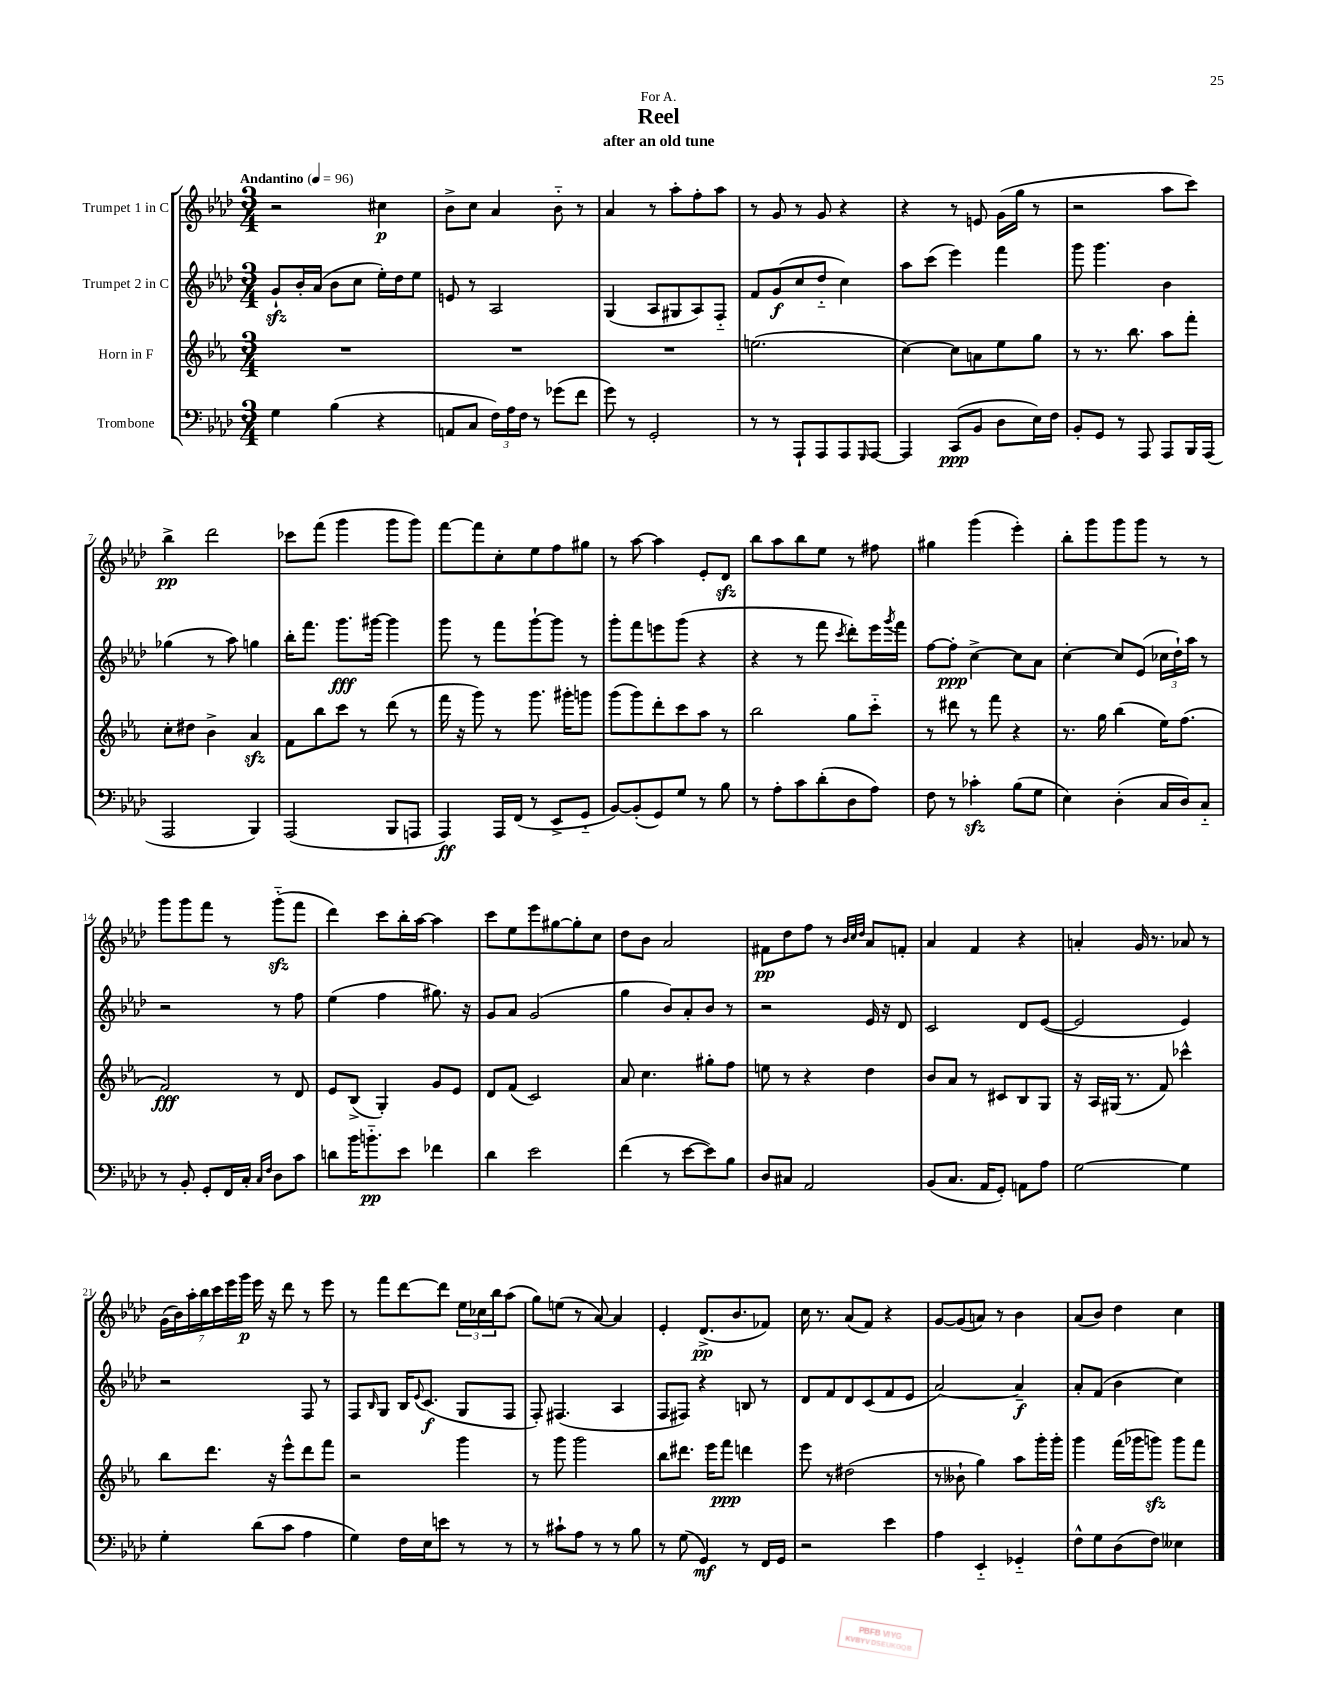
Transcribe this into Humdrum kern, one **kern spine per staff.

**kern	**dynam	**kern	**dynam	**kern	**dynam	**kern	**dynam
*part4	*part4	*part3	*part3	*part2	*part2	*part1	*part1
*staff4	*staff4	*staff3	*staff3	*staff2	*staff2	*staff1	*staff1
*I"Trombone	*	*I"Horn in F	*	*I"Trumpet 2 in C	*	*I"Trumpet 1 in C	*
*clefF4	*	*clefG2	*	*clefG2	*	*clefG2	*
*k[b-e-a-d-]	*	*k[b-e-a-]	*	*k[b-e-a-d-]	*	*k[b-e-a-d-]	*
*M3/4	*	*M3/4	*	*M3/4	*	*M3/4	*
*MM96	*	*MM96	*	*MM96	*	*MM96	*
=1	=1	=1	=1	=1	=1	=1	=1
!	!	!	!	!	!	!LO:TX:a:B:t=Andantino	!
4G\	.	2.r	.	8gzz`/L	.	2r	.
.	.	.	.	16b-'/L	.	.	.
.	.	.	.	(16a-/JJ	.	.	.
(4B-\	.	.	.	8b-\L	.	.	.
.	.	.	.	8cc\J	.	.	.
4r	.	.	.	16ee-'\LL)	.	4cc#X\	p
.	.	.	.	16dd-\J	.	.	.
.	.	.	.	8ee-\J	.	.	.
=2	=2	=2	=2	=2	=2	=2	=2
8AAn/L	.	2.r	.	8en/	.	8b-^\L	.
8C/J	.	.	.	8r	.	8cc\J	.
24F\LL)	.	.	.	2A-/	.	4a-/	.
24A-\	.	.	.	.	.	.	.
24F\JJ	.	.	.	.	.	.	.
8r	.	.	.	.	.	.	.
(8g-X\L	.	.	.	.	.	8b-\	.
8f\J	.	.	.	.	.	8r	.
=3	=3	=3	=3	=3	=3	=3	=3
8g\)	.	2.r	.	(4G/	.	4a-/	.
8r	.	.	.	.	.	.	.
2GG'/	.	.	.	8A-/L	.	8r	.
.	.	.	.	8G#X/	.	8aa-'\L	.
.	.	.	.	8A-/)	.	8ff'\	.
.	.	.	.	8F/J	.	8aa-\J	.
=4	=4	=4	=4	=4	=4	=4	=4
8r	.	(2.een\	.	8f/L	.	8r	.
8r	.	.	.	(8g/	f	8g/	.
8AAA-`/L	.	.	.	8cc/	.	8r	.
8AAA-/	.	.	.	8dd-/J	.	8g/	.
8AAA-/	.	.	.	4cc\)	.	4r	.
16qqGGG/	.	.	.	.	.	.	.
[8AAA-/J	.	.	.	.	.	.	.
=5	=5	=5	=5	=5	=5	=5	=5
4AAA-/]	.	[4cc\)	.	8aa-\L	.	4r	.
.	.	.	.	(8ccc\J	.	.	.
(8CC/L	ppp	8cc\L]	.	4eee-\)	.	8r	.
8BB-/J	.	8an\	.	.	.	8en/	.
8D-\L	.	8ee-\	.	4fff\	.	(16g\LL	.
.	.	.	.	.	.	16gg\JJ	.
16E-\L)	.	8gg\J	.	.	.	8r	.
16F\JJ	.	.	.	.	.	.	.
=6	=6	=6	=6	=6	=6	=6	=6
8BB-'/L	.	8r	.	8ggg\	.	2r	.
8GG/J	.	8.r	.	4.ggg\	.	.	.
8r	.	.	.	.	.	.	.
.	.	8.bb-\	.	.	.	.	.
8AAA-/	.	.	.	.	.	.	.
8AAA-/L	.	8aa-\L	.	4b-\	.	8aa-\L	.
16BBB-/L	.	8fff'\J	.	.	.	8ccc\J)	.
(16AAA-/JJ	.	.	.	.	.	.	.
!!LO:LB:g=z
=7	=7	=7	=7	=7	=7	=7	=7
2AAA-/	.	8cc'\L	.	(4gg-X\	.	4bb-^\	pp
.	.	8dd#X\J	.	.	.	.	.
.	.	4b-^\	.	8r	.	2ddd-\	.
.	.	.	.	8aa-\)	.	.	.
4BBB-/)	.	4a-zz/	.	4ggn\	.	.	.
=8	=8	=8	=8	=8	=8	=8	=8
(2AAA-/	.	8f\L	.	16bb-'\KL	.	8ccc-X\L	.
.	.	.	.	8.fff\J	.	.	.
.	.	8bb-\	.	.	.	(8fff\J	.
.	.	8ccc\J	.	8.ggg\L	fff	4ggg\	.
.	.	8r	.	.	.	.	.
.	.	.	.	[16ggg#X\Jk	.	.	.
8BBB-/L	.	(8ddd\	.	4ggg#\]	.	8ggg\L	.
8AAAn/J	.	8r	.	.	.	8ggg\J)	.
=9	=9	=9	=9	=9	=9	=9	=9
4AAA-/)	ff	16fff\	.	8ggg\	.	[8fff\L	.
.	.	16r	.	.	.	.	.
.	.	8ggg\)	.	8r	.	8fff\]	.
16AAA-/LL	.	8r	.	8fff\L	.	8cc'\	.
(16FF/JJ	.	.	.	.	.	.	.
8r	.	8.ggg\	.	[8ggg`\	.	8ee-\	.
8EE-^/L	.	.	.	8ggg\J]	.	8ff\	.
.	.	16ggg#X'\KL	.	.	.	.	.
8GG/J	.	8gggn\J	.	8r	.	8gg#X\J	.
=10	=10	=10	=10	=10	=10	=10	=10
[8BB-/L)	.	(8ggg\L	.	8ggg'\L	.	8r	.
(8BB-'/]	.	8ggg\)	.	8fff\	.	[8aa-\	.
8GG/)	.	8ddd'\	.	8eeen\	.	4aa-\]	.
8G/J	.	8ccc\	.	(8ggg\J	.	.	.
8r	.	8aa-\J	.	4r	.	8e-'/L	.
8B-\	.	8r	.	.	.	8d-zz/J	.
=11	=11	=11	=11	=11	=11	=11	=11
8r	.	2bb-\	.	4r	.	8bb-\L	.
8A-'\L	.	.	.	.	.	8aa-\	.
8c\	.	.	.	8r	.	8bb-\	.
(8d-'\	.	.	.	8fff\	.	8ee-\J	.
.	.	.	.	8qccc/	.	.	.
8D-\	.	8gg\L	.	8ddd-'\L)	.	8r	.
8A-\J)	.	8ccc\J	.	16eee-\L	.	8ff#X\	.
.	.	.	.	8qggg/	.	.	.
.	.	.	.	16fff\JJ	.	.	.
=12	=12	=12	=12	=12	=12	=12	=12
8F\	.	8r	.	[8ff\L	.	4gg#X\	.
8r	.	8ddd#X\	.	8ff'\J]	ppp	.	.
4c-Xzz'\	.	8r	.	[4cc^\	.	(4ggg\	.
.	.	8fff\	.	.	.	.	.
(8B-\L	.	4r	.	8cc\L]	.	4eee-'\)	.
8G\J	.	.	.	8a-\J	.	.	.
=13	=13	=13	=13	=13	=13	=13	=13
4E-\)	.	8.r	.	[4cc'\	.	8bb-'\L	.
.	.	.	.	.	.	8ggg\	.
.	.	16gg\	.	.	.	.	.
(4D-'\	.	(4bb-\	.	8cc/L]	.	8ggg\	.
.	.	.	.	(8e-/J	.	8ggg\J	.
16C/LL	.	16ee-\KL)	.	24cc-X\LL	.	8r	.
.	.	.	.	24dd-`\)	.	.	.
16D-/J)	.	(8.ff\J	.	.	.	.	.
.	.	.	.	24aa-\JJ	.	.	.
8C/J	.	.	.	8r	.	8r	.
!!LO:LB:g=z
=14	=14	=14	=14	=14	=14	=14	=14
8r	.	2f/)	fff	2r	.	8ggg\L	.
8BB-'/	.	.	.	.	.	8ggg\	.
8GG'/L	.	.	.	.	.	8fff\J	.
16FF/L	.	.	.	.	.	8r	.
16C'/JJ	.	.	.	.	.	.	.
16qqC/LL	.	.	.	.	.	.	.
16qqF/JJ	.	.	.	.	.	.	.
8D-\L	.	8r	.	8r	.	(8gggzz\L	.
8c\J	.	8d/	.	8ff\	.	8fff\J	.
=15	=15	=15	=15	=15	=15	=15	=15
8dn\L	.	8e-/L	.	(4ee-\	.	4ddd-\)	.
16b-\K	.	(8B-^/J	.	.	.	.	.
8.bn\	pp	.	.	.	.	.	.
.	.	4G'/)	.	4ff\	.	8ccc\L	.
8e-\J	.	.	.	.	.	16bb-'\L	.
.	.	.	.	.	.	[16aa-\JJ	.
4f-X\	.	8g/L	.	8.gg#X\)	.	4aa-\]	.
.	.	8e-/J	.	.	.	.	.
.	.	.	.	16r	.	.	.
=16	=16	=16	=16	=16	=16	=16	=16
4d-\	.	8d/L	.	8g/L	.	8ccc\L	.
.	.	(8f/J	.	8a-/J	.	8ee-\	.
2e-\	.	2c/)	.	(2g/	.	8eee-\	.
.	.	.	.	.	.	[8gg#X\	.
.	.	.	.	.	.	8gg#'\]	.
.	.	.	.	.	.	8cc\J	.
=17	=17	=17	=17	=17	=17	=17	=17
(4f\	.	8a-/	.	4gg\	.	8dd-\L	.
.	.	4.cc\	.	.	.	8b-\J	.
8r	.	.	.	8b-/L)	.	2a-/	.
[8e-\L	.	.	.	8a-'/	.	.	.
8e-\])	.	8gg#X'\L	.	8b-/J	.	.	.
8B-\J	.	8ff\J	.	8r	.	.	.
=18	=18	=18	=18	=18	=18	=18	=18
8D-/L	.	8een\	.	2r	.	8f#X\L	pp
8C#X/J	.	8r	.	.	.	8dd-\	.
2AA-/	.	4r	.	.	.	8ff\J	.
.	.	.	.	.	.	8r	.
.	.	.	.	.	.	32qqb-/LLL	.
.	.	.	.	.	.	32qqcc/	.
.	.	.	.	.	.	32qqdd-/JJJ	.
.	.	4dd\	.	16e-/	.	8a-/L	.
.	.	.	.	16r	.	.	.
.	.	.	.	8d-/	.	8fn'/J	.
=19	=19	=19	=19	=19	=19	=19	=19
(8BB-/L	.	8b-/L	.	2c/	.	4a-/	.
8.C/J	.	8a-/J	.	.	.	.	.
.	.	8r	.	.	.	4f/	.
16AA-/KL	.	.	.	.	.	.	.
8GG'/J)	.	8c#X/L	.	.	.	.	.
8AAn\L	.	8B-/	.	8d-/L	.	4r	.
8A-\J	.	8G/J	.	([8e-/J	.	.	.
=20	=20	=20	=20	=20	=20	=20	=20
[2G\	.	16r	.	2e-/]	.	4an'/	.
.	.	16A-/LL	.	.	.	.	.
.	.	(16G#X/JJ	.	.	.	.	.
.	.	8.r	.	.	.	.	.
.	.	.	.	.	.	16g/	.
.	.	.	.	.	.	8.r	.
.	.	8f/)	.	.	.	.	.
4G\]	.	4ccc-X^^\	.	4e-/)	.	8a-X/	.
.	.	.	.	.	.	8r	.
!!LO:LB:g=z
=21	=21	=21	=21	=21	=21	=21	=21
4G'\	.	8bb-\L	.	2r	.	(28g\LL	.
.	.	.	.	.	.	28b-\)	.
.	.	.	.	.	.	28aa-'\	.
.	.	.	.	.	.	28bb-\	.
.	.	8.ddd\J	.	.	.	.	.
.	.	.	.	.	.	28ccc\	.
.	.	.	.	.	.	28eee-\	.
.	.	.	.	.	.	28ggg\JJ	p
(8d-\L	.	.	.	.	.	16eee-\	.
.	.	16r	.	.	.	16r	.
8c\J	.	8eee-^^\L	.	.	.	8ddd-\	.
4A-\	.	8ddd\	.	8F/	.	8r	.
.	.	8fff\J	.	8r	.	8eee-\	.
=22	=22	=22	=22	=22	=22	=22	=22
4G\)	.	2r	.	8F/L	.	8r	.
.	.	.	.	16qqB-/	.	.	.
.	.	.	.	8G/J	.	8fff\L	.
16F\LL	.	.	.	16B-/KL	.	[8ddd-\	.
.	.	.	.	8qqe-/	.	.	.
16E-\J	.	.	.	(8.c/J	f	.	.
8en\J	.	.	.	.	.	8ddd-\J]	.
8r	.	4ggg\	.	8G/L	.	24ee-\LL	.
.	.	.	.	.	.	24cc-X\	.
.	.	.	.	.	.	24bb-\J	.
8r	.	.	.	8F/J	.	(8aa-\J	.
=23	=23	=23	=23	=23	=23	=23	=23
8r	.	8r	.	8F'/)	.	8gg\L)	.
8c#X`\L	.	8ggg\	.	(4.F#X/	.	(8een\J	.
8A-\J	.	2ggg\	.	.	.	8r	.
8r	.	.	.	.	.	[8a-/)	.
8r	.	.	.	4A-/	.	4a-/]	.
8B-\	.	.	.	.	.	.	.
=24	=24	=24	=24	=24	=24	=24	=24
8r	.	8bb-\L	.	8F/L	.	4e-'/	.
(8G\	.	8.ddd#X\J	.	8F#X/J)	.	.	.
4GG/)	mf	.	.	4r	.	(8.d-^/L	pp
.	.	16eee-\KL	.	.	.	.	.
.	.	8fff\J	ppp	.	.	.	.
.	.	.	.	.	.	8.b-/	.
8r	.	4dddn\	.	8Bn/	.	.	.
16FF/LL	.	.	.	8r	.	8f-X/J)	.
16GG/JJ	.	.	.	.	.	.	.
=25	=25	=25	=25	=25	=25	=25	=25
2r	.	8eee-\	.	8d-/L	.	16cc\	.
.	.	.	.	.	.	8.r	.
.	.	8r	.	8f/	.	.	.
.	.	(2dd#X\	.	8d-/	.	(8a-/L	.
.	.	.	.	(8c/	.	8f/J)	.
4e-\	.	.	.	8f/	.	4r	.
.	.	.	.	8e-/J	.	.	.
=26	=26	=26	=26	=26	=26	=26	=26
4A-\	.	8r	.	[2a-/)	.	[8g/L	.
.	.	8b--X`\	.	.	.	(8g/]	.
4EE-/	.	4gg\)	.	.	.	8an/J)	.
.	.	.	.	.	.	8r	.
4GG-X/	.	8aa-\L	.	4a-~/]	f	4b-\	.
.	.	16ggg'\L	.	.	.	.	.
.	.	16ggg'\JJ	.	.	.	.	.
=27	=27	=27	=27	=27	=27	=27	=27
8F^^\L	.	4ggg\	.	8a-'/L	.	(8a-/L	.
8G\	.	.	.	(8f/J	.	8b-/J)	.
(8D-\	.	(16fff\LL	.	4b-\	.	4dd-\	.
.	.	16ggg-X\J	.	.	.	.	.
8F\J)	.	8gggnzz\J)	.	.	.	.	.
4E--X\	.	8ggg\L	.	4cc\)	.	4cc\	.
.	.	8fff\J	.	.	.	.	.
==	==	==	==	==	==	==	==
*-	*-	*-	*-	*-	*-	*-	*-
